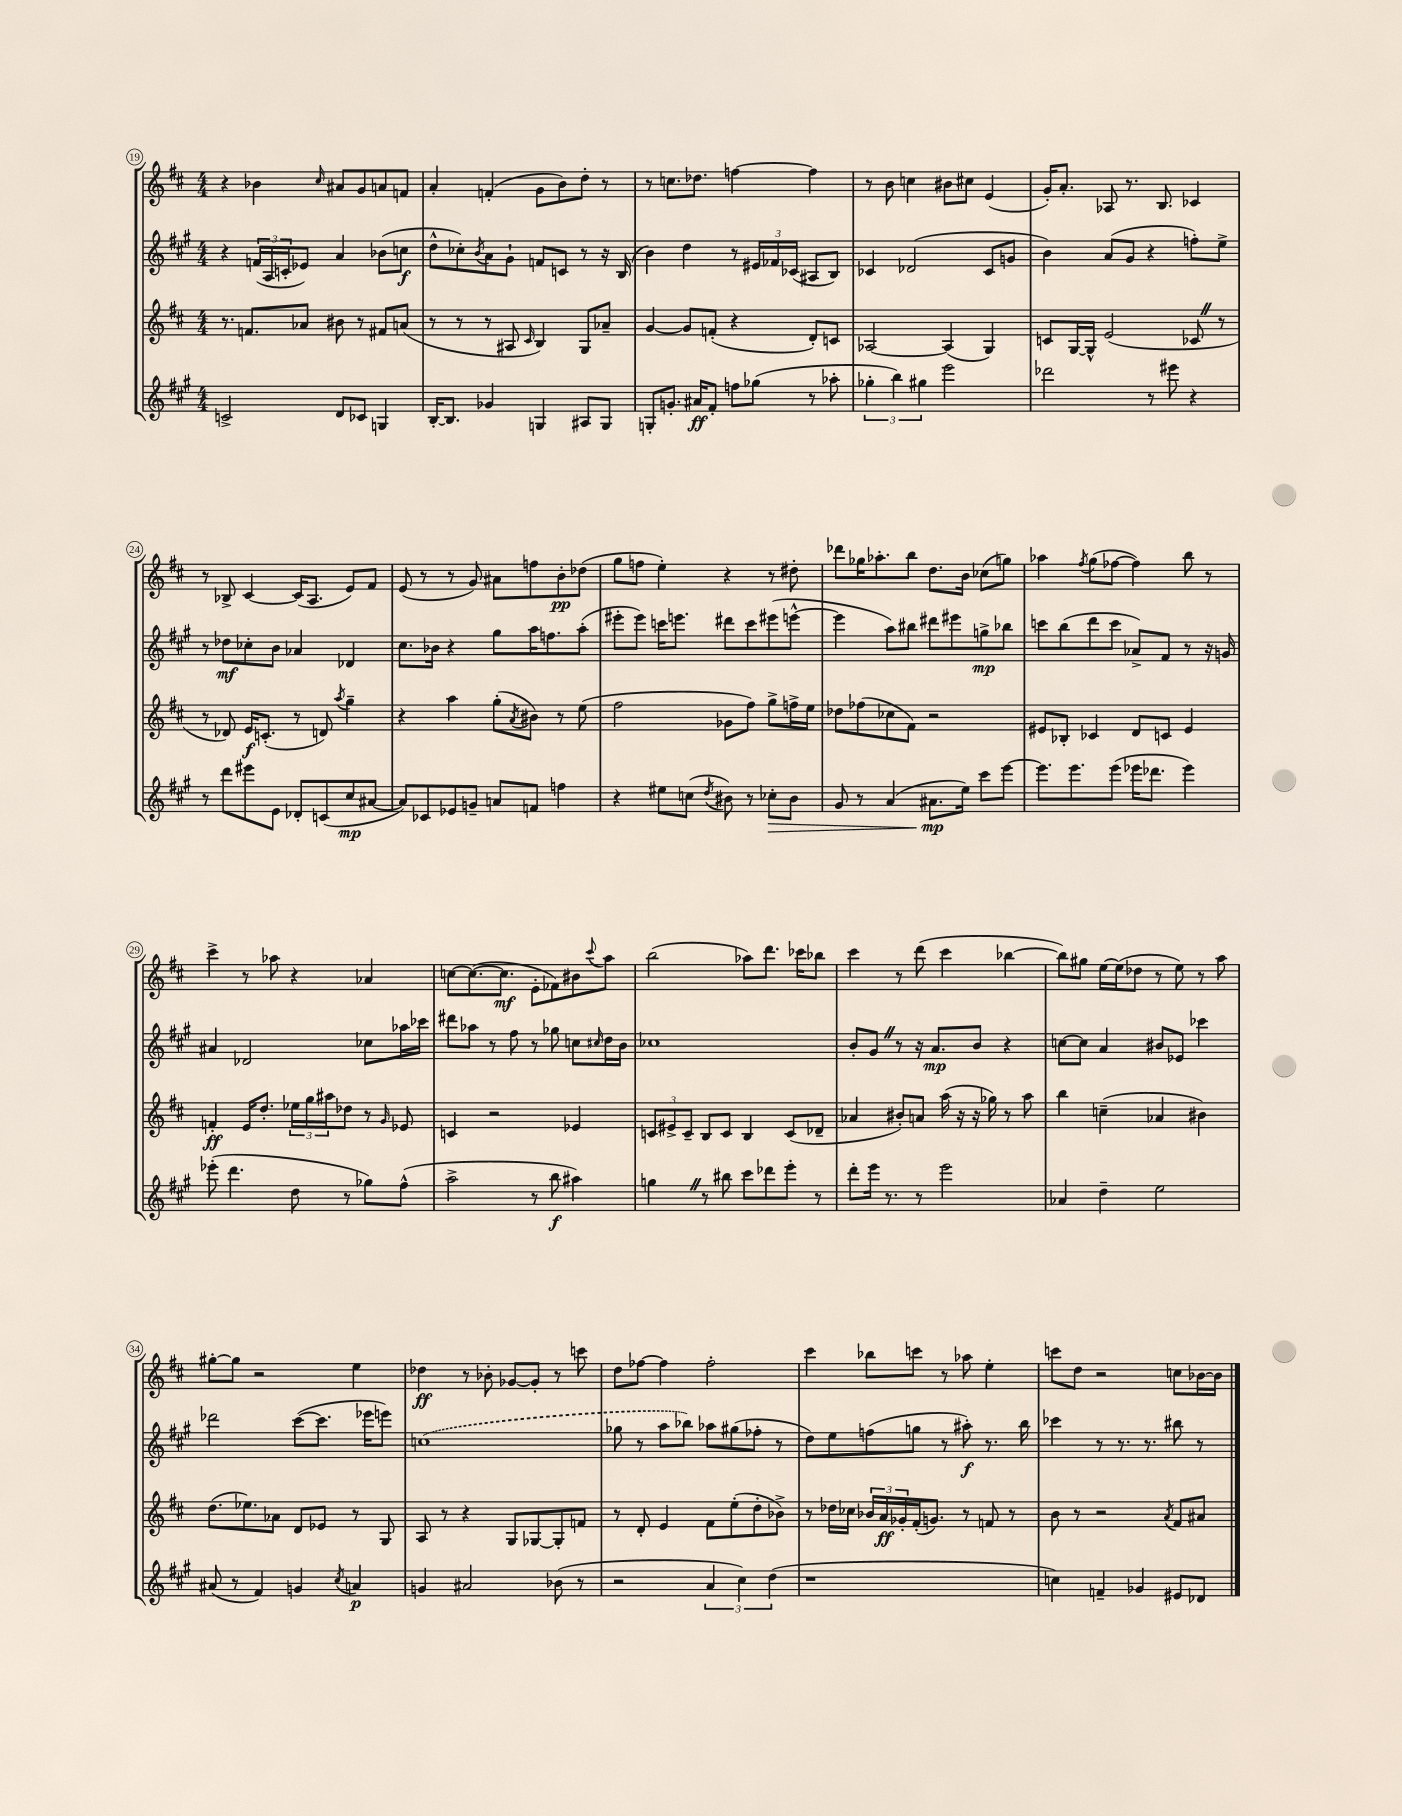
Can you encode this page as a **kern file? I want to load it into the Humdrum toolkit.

**kern	**kern	**kern	**kern
*staff4	*staff3	*staff2	*staff1
*clefG2	*clefG2	*clefG2	*clefG2
*k[f#c#g#]	*k[f#c#]	*k[f#c#g#]	*k[f#c#]
*M4/4	*M4/4	*M4/4	*M4/4
2c^	8.r	4r	4r
.	8.f	.	.
.	.	(24f	4b-
.	.	24A	.
.	.	24c'	.
.	8a-	8e-)	.
.	.	.	16qqcc#
8d	8b#	4a	8a#
8c-	8r	.	8g
4G	8f#	(8b-	8a
.	(8a	8cc	8f
=	=	=	=
[16B'	8r	8dd^^	4a'
8.B]	.	.	.
.	8r	8cc-')	.
.	.	8qb	.
4g-	8r	8a	(4f'
.	8A#	8g#`	.
.	16qqc#	.	.
4G	4B)	8f	8g
.	.	8c	8b)
8A#	8G	8r	8dd'
8G	8a-~	16r	8r
.	.	(16B	.
=	=	=	=
8G'	[4g	4b)	8r
8.g'	.	.	8.cc
.	8g]	4dd	.
16a#	.	.	8.dd-
8f#'	(8f'	.	.
8ff	4r	8r	[4ff
(8gg-	.	24e#	.
.	.	24f-	.
.	.	(24c-	.
8r	8d')	8A#	4ff]
8aa-'	8c	8B)	.
=	=	=	=
6gg-'	[2A-	4c-	8r
.	.	.	8b
6bb)	.	.	.
.	.	(2d-	4cc
6gg#	.	.	.
2eee	(4A-]	.	8b#
.	.	.	8cc#
.	4G)	8c-	(4e
.	.	8g	.
=	=	=	=
2ddd-	8c	4b)	16g')
.	.	.	8.a'
.	[16G	.	.
.	16G^^]	.	.
.	(2e	(8a	8A-
.	.	8g#	8.r
8r	.	4r	.
.	.	.	8.B
8eee#	.	.	.
4r	8c-	8ff')	4c-
.	8r	8ee^	.
=	=	=	=
8r	8r	8r	8r
8ddd	8d-)	8dd-	8B-^
8eee#	16e	8cc-'	[4c#
.	(8.c'	.	.
8e	.	8b	.
8d-'	8r	4a-	(16c#]
.	.	.	8.A
(8c	8d)	.	.
.	8qaa	.	.
8cc#	4gg~	4d-	8e)
[8a#	.	.	8f#
=	=	=	=
8a#])	4r	8.cc#	(8e
8c-	.	.	8r
.	.	16b-	.
8e-	4aa	4r	8r
8g~	.	.	8g)
8a	(8gg'	8gg#	8a#
.	8qa	.	.
8f	8b#)	16aa	8ff
.	.	8.ff	.
4ff	8r	.	8b'
.	(8ee	(8aa'	(8dd-
=	=	=	=
4r	2ff#	8eee#'	8gg
.	.	8eee#)	8ff
8ee#	.	16ccc	4ee')
.	.	8.eee	.
(8cc	.	.	.
8qdd	.	.	.
8b#)	8g-	8ddd#	4r
8r	8ff#)	8ccc	.
8cc-'	8gg^	(8eee#	8r
8b#	16ff^	[8eee^^	8dd#'
.	16ee	.	.
=	=	=	=
8g#	8dd-	4eee]	8ddd-
8r	(8ff-	.	16gg-
.	.	.	8.aa-'
(4a	8cc-	8aa)	.
.	8f#)	8bb#	8bb
8.a#	2r	8ddd#	8.dd
.	.	8eee#	.
16ee)	.	.	16b
8ccc#	.	8gg^	(8cc-
[8eee	.	8bb-	8gg)
=	=	=	=
8.eee]	8e#	8ccc	4aa-
.	8B-'	(8bb	.
8.eee	.	.	.
.	.	.	8qff#
.	4c-	8ddd	(8gg
(8eee	.	8ccc	[8ff-
16eee-	8d	8a-^)	4ff-])
8.ddd-	.	.	.
.	8c	8f#	.
4eee-)	4e#	8r	8bb
.	.	16r	8r
.	.	16g	.
=	=	=	=
(8eee-'	4f'	4a#	4ccc#^
4.ddd	.	.	.
.	16e	2d-	8r
.	8.dd'	.	.
.	.	.	8aa-
8dd	24ee-	.	4r
.	24gg	.	.
.	24aa#	.	.
8r	8dd-	.	.
8gg-)	8r	8cc-	4a-
.	16qqg	.	.
(8ff#^^	8e-	16aa-	.
.	.	16ccc-	.
=	=	=	=
2aa^	4c	8ddd#	[8cc
.	.	8aa-	(8.cc_
.	2r	8r	.
.	.	.	8.cc]
.	.	8ff#	.
8r	.	8r	8e'
8bb	.	8gg-	8f-)
4aa#)	4e-	8cc	8b#
.	.	16qqcc#	8qqccc#
.	.	16dd	8aa
.	.	16b	.
=	=	=	=
4gg	12c	1cc-	(2bb
.	12e#^	.	.
.	12c~	.	.
8r	8B	.	.
8bb#	8c	.	.
8ccc#	4B	.	8aa-)
8ddd-	.	.	8.ddd
8eee'	(8c	.	.
.	.	.	16ccc-
8r	8d-~	.	8bb-
=	=	=	=
8ddd'	4a-	8b'	4ccc#
16eee	.	8g#	.
8.r	.	.	.
.	8b#')	8r	8r
8r	8a	16r	(8ddd
.	.	8.a	.
2eee	(16aa	.	4ccc#
.	16r	.	.
.	16r	8b	.
.	16gg-)	.	.
.	8r	4r	[4bb-
.	8aa	.	.
=	=	=	=
4a-	4bb	[8cc	8bb-])
.	.	8cc]	8gg#
4dd~	(4cc~	4a	[16ee
.	.	.	(16ee]
.	.	.	8dd-
2ee	4a-	8b#	8r
.	.	8e-	8ee)
.	4b#)	4ccc-	8r
.	.	.	8aa
=	=	=	=
(8a#	(8.dd	2ddd-	[8gg#'
8r	.	.	8gg#]
.	8.ee-)	.	.
4f#)	.	.	2r
.	8a-	.	.
4g	8d	([8ccc#	.
.	8e-	8.ccc#]	.
8qcc#	.	.	.
4a	8r	.	4ee
.	.	16eee-	.
.	8G	8eee)	.
=	=	=	=
4g	8A	(1cc	4dd-
.	8r	.	.
2a#	4r	.	8r
.	.	.	8b-'
.	8G	.	[8g-
.	[8G-	.	8g-']
(8b-	8G-']	.	8r
8r	8f	.	8ccc
=	=	=	=
2r	8r	8gg-	8dd
.	8d'	8r	[8ff-
.	4e	8aa	4ff-]
.	.	8bb-)	.
6a	8f#	8aa-	2ff-'
.	(8ee'	(8gg#	.
6cc#)	.	.	.
.	8dd'	8ff-'	.
(6dd	.	.	.
.	8b-^)	8r	.
=	=	=	=
1r	8r	8dd)	4ccc#
.	16dd-	8ee	.
.	16cc-	.	.
.	24b-	(8ff	8bb-
.	24a	.	.
.	24g-'	.	.
.	(16f#'	8gg	8ccc
.	8.g)	.	.
.	.	8r	8r
.	8r	8aa#')	8aa-
.	8f	8.r	4ee'
.	8r	.	.
.	.	16bb	.
=	=	=	=
4cc)	8b	4ccc-	8ccc
.	8r	.	8dd
4f~	2r	8r	2r
.	.	8.r	.
4g-	.	.	.
.	.	8.r	.
.	8qa	.	.
8e#	8f#	8bb#	8cc
8d-	8a#	8r	[16b-
.	.	.	16b-]
==	==	==	==
*-	*-	*-	*-
